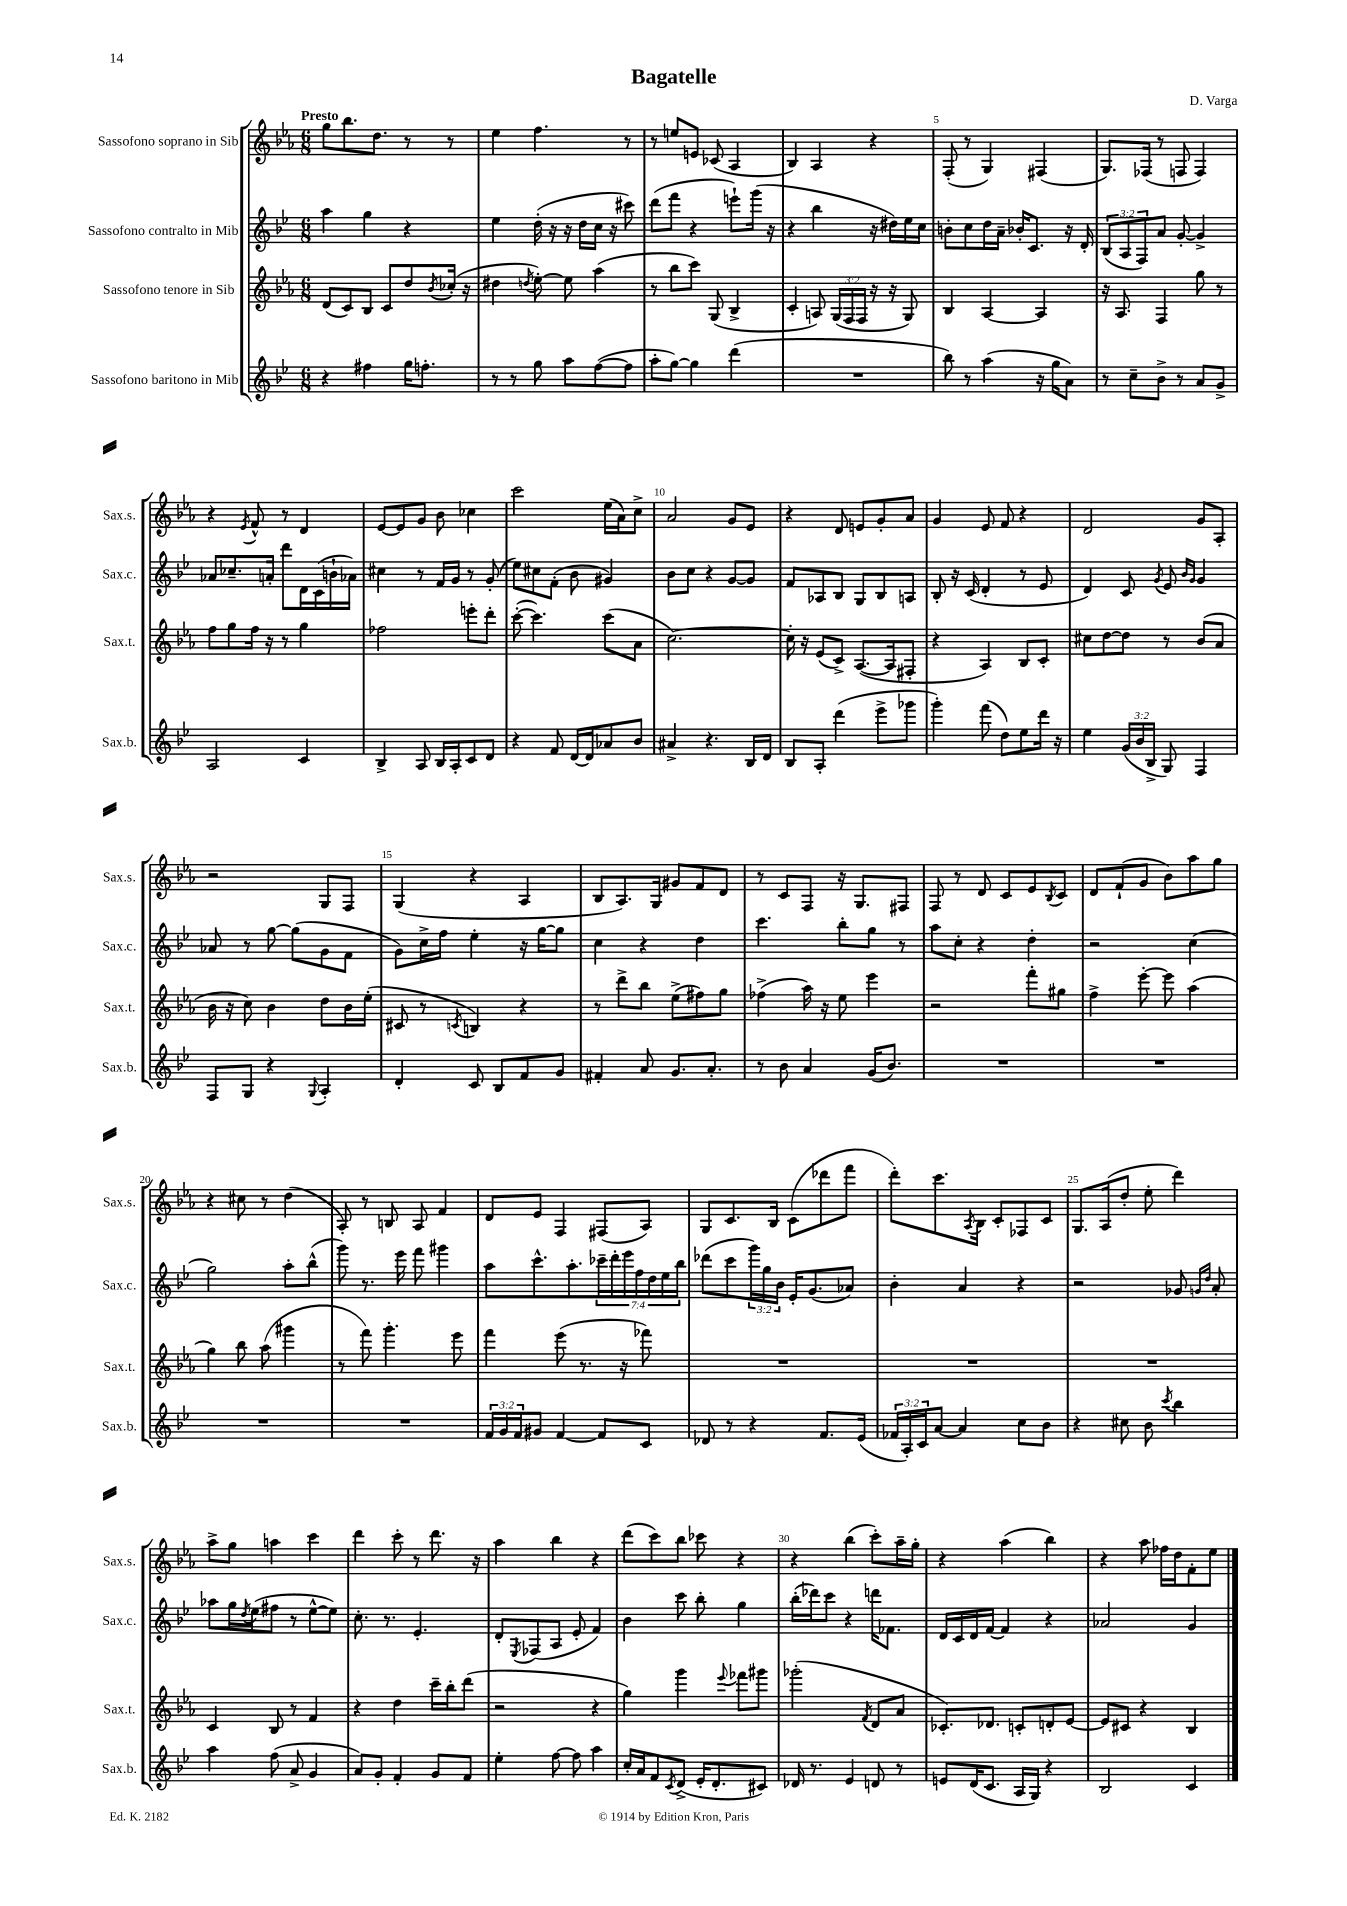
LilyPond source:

\header { title = "Bagatelle" composer = "D. Varga" }
<<
\new StaffGroup <<
\new Staff = "s0" \with { instrumentName = "Sassofono soprano in Sib" shortInstrumentName = "Sax.s." } {
    \clef treble \key ees \major \numericTimeSignature \time 6/8 \tempo "Presto"
    g''8 bes''8. d''8. r8 r8 |
    ees''4 f''4. r8 |
    r8 e''8 e'8 ces'8( aes4 |
    bes4) aes4 r4 |
    f8-.( r8 g4) fis4( |
    g8.) fes16( r8 f8 f4) |
    r4 \acciaccatura { ees'8 } f'8-^ r8 d'4 |
    ees'8~ ees'8 g'8 bes'8 ces''4 |
    c'''2 ees''16( aes'16) c''8-> |
    aes'2 g'8 ees'8 |
    r4 d'8 e'8 g'8-. aes'8 |
    g'4 ees'8 f'8 r4 |
    d'2 g'8 aes8-. |
    r2 g8 f8 |
    g4( r4 aes4 |
    bes8 aes8.) g16 gis'8 f'8 d'8 |
    r8 c'8 f8 r16 g8. fis8 |
    f8 r8 d'8 c'8 ees'8 \acciaccatura { bes8 } c'8 |
    d'8 f'8-!( g'8 bes'8) aes''8 g''8 |
    r4 cis''8 r8 d''4( |
    aes8-.) r8 b8 aes8 f'4 |
    d'8 ees'8 f4 fis8( aes8) |
    g8 c'8. bes16 c'8( des'''8 f'''8 |
    d'''8-.) c'''8. \acciaccatura { aes8 } bes16 c'8-. fes8 c'8 |
    g8. aes16( d''8-. ees''8-. d'''4) |
    aes''8-> g''8 a''4 c'''4 |
    d'''4 c'''8-. r8 d'''8. r16 |
    aes''4 bes''4 r4 |
    d'''8( c'''8) bes''8 ces'''8 r4 |
    r4 bes''4( c'''8-.) aes''16-- g''16-. |
    r4 aes''4( bes''4) |
    r4 aes''8 fes''16 d''16 f'8-. ees''8 \bar "|." |
}
\new Staff = "s1" \with { instrumentName = "Sassofono contralto in Mib" shortInstrumentName = "Sax.c." } {
    \clef treble \key bes \major \numericTimeSignature \time 6/8 \override Staff.TupletNumber.text = #tuplet-number::calc-fraction-text
    a''4 g''4 r4 |
    ees''4 d''16-.( r16 r16 d''16 c''16 r16 cis'''8) |
    d'''8( f'''8 r4 e'''8-!) g'''16( r16 |
    r4 bes''4 r16 dis''16) ees''16 c''16 |
    b'8-. c''8 d''16 a'16-- bes'16-. c'8. r16 d'16-. |
    \tuplet 3/2 { bes8( a8 f8) } a'8 g'8~-. g'4-> |
    aes'8 ces''8.-- a'16-. d'''8 d'16 c'16( b'16-! aes'16) |
    cis''4 r8 f'16 g'16 r8 g'8-.( |
    ees''8) cis''8 f'8-.( bes'8 gis'4) |
    bes'8 c''8 r4 g'8~ g'8 |
    f'8 aes8 bes8 g8 bes8 a8 |
    bes8-. r16 c'16( d'4-. r8 ees'8 |
    d'4) c'8 \acciaccatura { g'8 } ees'8 \grace { bes'16 g'16 } g'4 |
    aes'8 r8 g''8~ g''8( g'8 f'8 |
    g'8) c''16-> f''16 ees''4-. r16 g''16~ g''8 |
    c''4 r4 d''4 |
    c'''4. bes''8-. g''8 r8 |
    a''8 c''8-. r4 d''4-. |
    r2 c''4( |
    g''2) a''8-. bes''8-^( |
    g'''8) r8. ees'''16 f'''8 gis'''4 |
    a''8 c'''8.-^ a''8.-. \tuplet 7/4 { ces'''16-- d'''16-. ees'''16 f''16 d''16 ees''16 bes''16 } |
    des'''8( c'''8 \tuplet 3/2 { g'''16) g''16 bes'16 } ees'16-. g'8.( aes'8) |
    bes'4-. a'4 r4 |
    r2 ges'8 \grace { g'16 d''16 } a'8-. |
    aes''8 g''16 \acciaccatura { d''8 } ees''16( fis''8 r8 ees''8~-^ ees''8) |
    c''8.-. r8. ees'4.-. |
    d'8-. \acciaccatura { ees8 } fes8( a8 ees'8-. f'4) |
    bes'4 c'''8 bes''8-. g''4 |
    bes''16-.( des'''16) c'''8 r4 d'''16 fes'8. |
    d'16 c'16 d'16 f'16~ f'4 r4 |
    aes'2 g'4 \bar "|." |
}
\new Staff = "s2" \with { instrumentName = "Sassofono tenore in Sib" shortInstrumentName = "Sax.t." } {
    \clef treble \key ees \major \numericTimeSignature \time 6/8 \override Staff.TupletNumber.text = #tuplet-number::calc-fraction-text
    d'8( c'8) bes8 c'8 d''8 \acciaccatura { bes'8 } ces''16-.( r16 |
    dis''4 \acciaccatura { d''8 } ees''8~-.) ees''8 aes''4( |
    r8 bes''8 c'''8) g8( bes4-> |
    c'4-. a8) \tuplet 3/2 { g16( f16 f16 } r16 r16 g8) |
    bes4 aes4~ aes4 |
    r16 aes8. f4 g''8 r8 |
    f''8 g''8 f''16 r16 r8 g''4 |
    fes''2 e'''8-. d'''8-. |
    c'''8~-.( c'''4.) c'''8( aes'8 |
    c''2.~) |
    c''16-. r16 ees'8( c'8->) aes8.~( aes16 fis8-. |
    r4 aes4) bes8 c'8-. |
    cis''8 d''8~ d''8 r8 bes'8( aes'8 |
    bes'16 r16 c''8) bes'4 d''8 bes'16 ees''16-.( |
    cis'8 r8 \acciaccatura { c'8 } b4) r4 |
    r8 d'''8-> bes''8 ees''8->( fis''8) g''8 |
    fes''4->( aes''16) r16 ees''8 ees'''4 |
    r2 f'''8-. gis''8 |
    f''4-> ees'''8~-. ees'''8 aes''4( |
    g''4) bes''8 aes''8( gis'''4 |
    r8 f'''8) g'''4.-. ees'''8 |
    f'''4 ees'''8( r8. r16 fes'''8) |
    R2. |
    R2. |
    R2. |
    c'4 bes8 r8 f'4 |
    r4 d''4 c'''16-- bes''16-. d'''8( |
    r2 r4 |
    g''4) g'''4 \appoggiatura { ees'''8 } fes'''8 gis'''8 |
    ges'''2-.( \acciaccatura { f'8 } d'8 aes'8 |
    ces'8.-.) des'8. c'8-. d'8-. ees'8~ |
    ees'8 cis'8 r4 bes4 \bar "|." |
}
\new Staff = "s3" \with { instrumentName = "Sassofono baritono in Mib" shortInstrumentName = "Sax.b." } {
    \clef treble \key bes \major \numericTimeSignature \time 6/8 \override Staff.TupletNumber.text = #tuplet-number::calc-fraction-text
    r4 fis''4 g''16 f''8.-. |
    r8 r8 g''8 a''8 f''8~( f''8 |
    a''8-. g''8~) g''4 d'''4( |
    R2. |
    bes''8) r8 a''4( r16 g''16 a'8) |
    r8 c''8-- bes'8-> r8 a'8 g'8-> |
    a2 c'4 |
    bes4-> a8 bes16 a16-. c'8 d'8 |
    r4 f'8 d'16~ d'16 aes'8 bes'8 |
    ais'4-> r4. bes16 d'16 |
    bes8 a8-. d'''4( ees'''8-> ges'''8 |
    g'''4-.) f'''8( d''8) ees''8 d'''16 r16 |
    ees''4 \tuplet 3/2 { g'16( bes'16 bes16-> } g8) f4 |
    f8 g8 r4 \appoggiatura { g8 } a4-. |
    d'4-. c'8 bes8 f'8 g'8 |
    fis'4-. a'8 g'8. a'8.-. |
    r8 bes'8 a'4 g'16( bes'8.) |
    R2. |
    R2. |
    R2. |
    R2. |
    \tuplet 3/2 { f'16 g'16 f'16 } gis'8 f'4~ f'8 c'8 |
    des'8 r8 r4 f'8. ees'16( |
    \tuplet 3/2 { fes'16 a16-.) c'16 } a'8~ a'4 c''8 bes'8 |
    r4 cis''8 bes'8 \acciaccatura { c'''8 } bes''4 |
    a''4 f''8( a'8-> g'4 |
    a'8) g'8-. f'4-. g'8 f'8 |
    ees''4-. f''8~ f''8 a''4 |
    c''16-. a'16 f'8 \acciaccatura { c'8 } d'8->( ees'16-. d'8.-. cis'8) |
    des'16 r8. ees'4 d'8 r8 |
    e'8 d'16( c'8. a16 g16) r4 |
    bes2 c'4 \bar "|." |
}
>>
>>
\layout { \context { \Score \override BarNumber.break-visibility = ##(#f #t #t) barNumberVisibility = #(every-nth-bar-number-visible 5) } }
